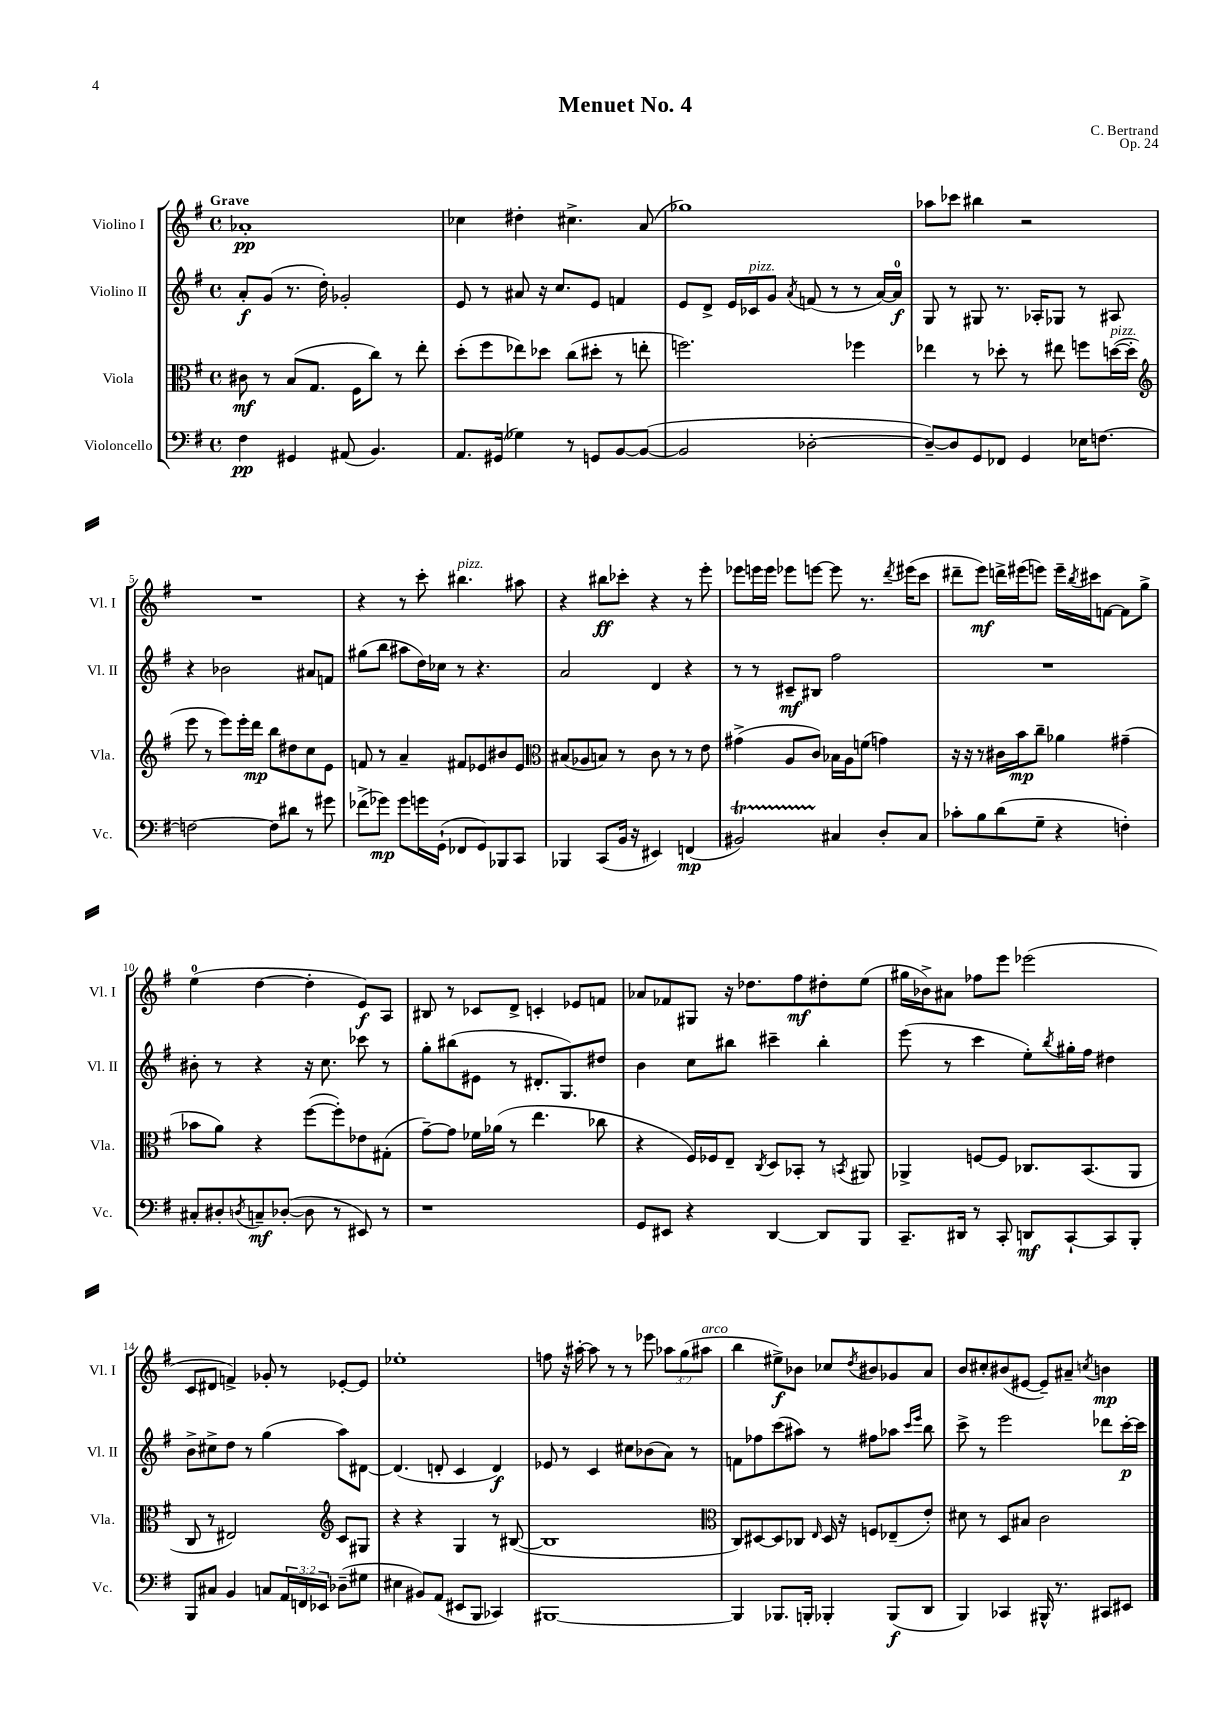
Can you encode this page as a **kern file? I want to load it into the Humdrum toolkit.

**kern	**kern	**kern	**kern
*staff4	*staff3	*staff2	*staff1
*clefF4	*clefC3	*clefG2	*clefG2
*k[f#]	*k[f#]	*k[f#]	*k[f#]
*M4/4	*M4/4	*M4/4	*M4/4
*met(c)	*met(c)	*met(c)	*met(c)
4F#	8c#	8a'	1a-'
.	8r	(8g	.
4GG#	(8B	8.r	.
.	8.G	.	.
.	.	16dd')	.
(8AA#	.	2g-'	.
.	16F#	.	.
4.BB)	8cc)	.	.
.	8r	.	.
.	8ee'	.	.
=	=	=	=
8.AA	(8dd'	8e	4cc-
.	8ff#	8r	.
(16GG#	.	.	.
4G-)	8ee-)	8a#	4dd#'
.	8dd-	16r	.
.	.	8.cc	.
8r	(8cc	.	4.cc#^
8GG	8dd#'	8e	.
[8BB	8r	4f	.
(8BB_	8ee'	.	(8a
=	=	=	=
2BB]	2.ff)	8e	1gg-)
.	.	8d^	.
.	.	16e	.
.	.	16c-	.
.	.	8g	.
.	.	8qa	.
[2D-'	.	(8f	.
.	.	8r	.
.	4ff-	8r	.
.	.	[16a)	.
.	.	16a]	.
=	=	=	=
8D-~_)	4ee-	8G	8aa-
8D-]	.	8r	8ccc-
8GG	8r	8G#	4bb#
8FF-	8dd-'	8.r	.
4GG	8r	.	2r
.	.	16A-'	.
.	8ee#	8G-	.
16E-	8ff	8r	.
[8.F	.	.	.
.	([16dd	8A#	.
.	16dd']	.	.
=	=	=	=
*	*clefG2	*	*
2F_	8eee	4r	1r
.	8r	.	.
.	8eee)	2b-	.
.	16eee'	.	.
.	16ddd	.	.
8F]	8bb	.	.
8d#	8dd#	.	.
8r	8cc	8a#	.
8g#	8e	8f	.
=	=	=	=
(8f-^	8f	(8gg#	4r
8g-)	8r	8bb	.
8g-	4a~	8aa#	8r
16g	.	16dd)	8ccc'
(16GG`	.	16cc-	.
8FF-	8f#	8r	4.bb#
8GG)	8e-	4.r	.
8BBB-	8b#	.	.
8CC	8e-	.	8aa#
=	=	=	=
*	*clefC3	*	*
4BBB-	(8B#	2a	4r
.	8A-	.	.
(8CC	8B)	.	8bb#
16BB	8r	.	8ccc-'
16r	.	.	.
4EE#)	8c	4d	4r
.	8r	.	.
(4FF	8r	4r	8r
.	8e	.	8eee'
=	=	=	=
2BB#)	(4g#^	8r	8eee-
.	.	8r	16eee
.	.	.	16eee
.	8A	8c#~	8eee-
.	8c)	8B#	[8eee
4C#	16B-	2ff#	8eee]
.	16A	.	.
.	(8f	.	8.r
8D'	4g)	.	.
.	.	.	8qddd
.	.	.	(16eee#
8C#	.	.	8ccc
=	=	=	=
8c-'	16r	1r	8ddd#~
.	16r	.	.
8B	8r	.	8eee)
(8d	16c#	.	16ddd^
.	16b	.	(16eee#
8G~	8cc~	.	8eee)
4r	4a-	.	16eee~
.	.	.	8qbb
.	.	.	16ccc#
.	.	.	[8f
4F')	(4g#~	.	8f]
.	.	.	8gg^
=	=	=	=
8C#'	8b-	8b#'	(4ee
8D#'	8a)	8r	.
8qD	.	.	.
8C~	4r	4r	[4dd
([8D-'	.	.	.
8D-]	([8ff#	16r	4dd']
.	.	8.cc	.
8r	8ff#'])	.	.
8EE#)	8e-	8ccc-	8e)
8r	(8G#'	8r	8A
=	=	=	=
1r	[8g~)	8gg'	8B#
.	8g]	(8bb#	8r
.	16f-	8e#	8c-
.	(16a-	.	.
.	8r	8r	8d^
.	4.ee	8.d#'	4c'
.	.	8.G)	.
.	.	.	8e-
.	8cc-	8dd#	8f
=	=	=	=
8GG	4r	4b	8a-
8EE#	.	.	8f-
4r	16F#)	8cc	8G#
.	16F-	.	.
.	8E~	8bb#	16r
.	.	.	8.dd-
.	8qC	.	.
[4DD	8D	4ccc#~	.
.	8BB-'	.	8ff#
8DD]	8r	4bb#'	8dd#'
.	8qBB	.	.
8BBB	8AA#	.	(8ee
=	=	=	=
8.CC~	4AA-^	(8eee	16gg#
.	.	.	16b-^)
.	.	8r	8a#
16DD#	.	.	.
8r	[8F	4ccc	8ff-
8CC'	8F]	.	8eee
8DD	8.C-	8ee')	(2eee-
.	.	8qbb	.
[8CC`	.	16gg#'	.
.	(8.BB	16ff#	.
8CC]	.	4dd#	.
8BBB'	8AA-	.	.
=	=	=	=
8BBB	8C	8b^	8c
8C#	8r	8cc#^	8d#
4BB	2E#)	8dd	4f^)
.	.	8r	.
8C	.	(4gg	8g-'
24AA	.	.	8r
24FF	.	.	.
24EE-	.	.	.
*	*clefG2	*	*
(8D-~	8c	8aa)	[8e-'
8G#	8G#	[8d#	8e-]
=	=	=	=
4E#	4r	(4.d#]	1ee-'
8BB#)	4r	.	.
(8AA	.	8d'	.
8EE#	4G	4c	.
8BBB	.	.	.
4CC-)	8r	4d)	.
.	([8B#	.	.
=	=	=	=
[1BBB#	1B#]	8e-	8ff
.	.	8r	16r
.	.	.	[16aa#'
.	.	4c	8aa#]
.	.	.	8r
.	.	8cc#	8r
.	.	(8b-	8eee-
.	.	8a)	12aa-
.	.	.	(12gg
.	.	8r	.
.	.	.	12aa#
=	=	=	=
*	*clefC3	*	*
4BBB#]	8C)	8f	4bb
.	[8D#	8ff-	.
8.BBB-	8D#]	(8ccc	8ee#^)
.	8C-	8aa#)	8b-
16BBB'	.	.	.
.	16qqE	.	.
4BBB-'	16D#	8r	8cc-
.	16r	.	.
.	.	.	8qdd
.	8F	8ff#	8b#
(8BBB-	(8E-~	8aa-	8g-
.	.	16qqccc	.
.	.	16qqeee	.
8DD	8e')	8bb	8a
=	=	=	=
4BBB)	8d#	8ccc^	8b
.	8r	8r	8cc#'
4CC-	8D	2eee	(8b#
.	8B#	.	[8e#
16BBB#^^	2c	.	8e#~])
8.r	.	.	.
.	.	.	8a#~
.	.	.	8qcc
8CC#	.	8ddd-	4b
8EE#	.	[16ccc'	.
.	.	16ccc]	.
==	==	==	==
*-	*-	*-	*-
